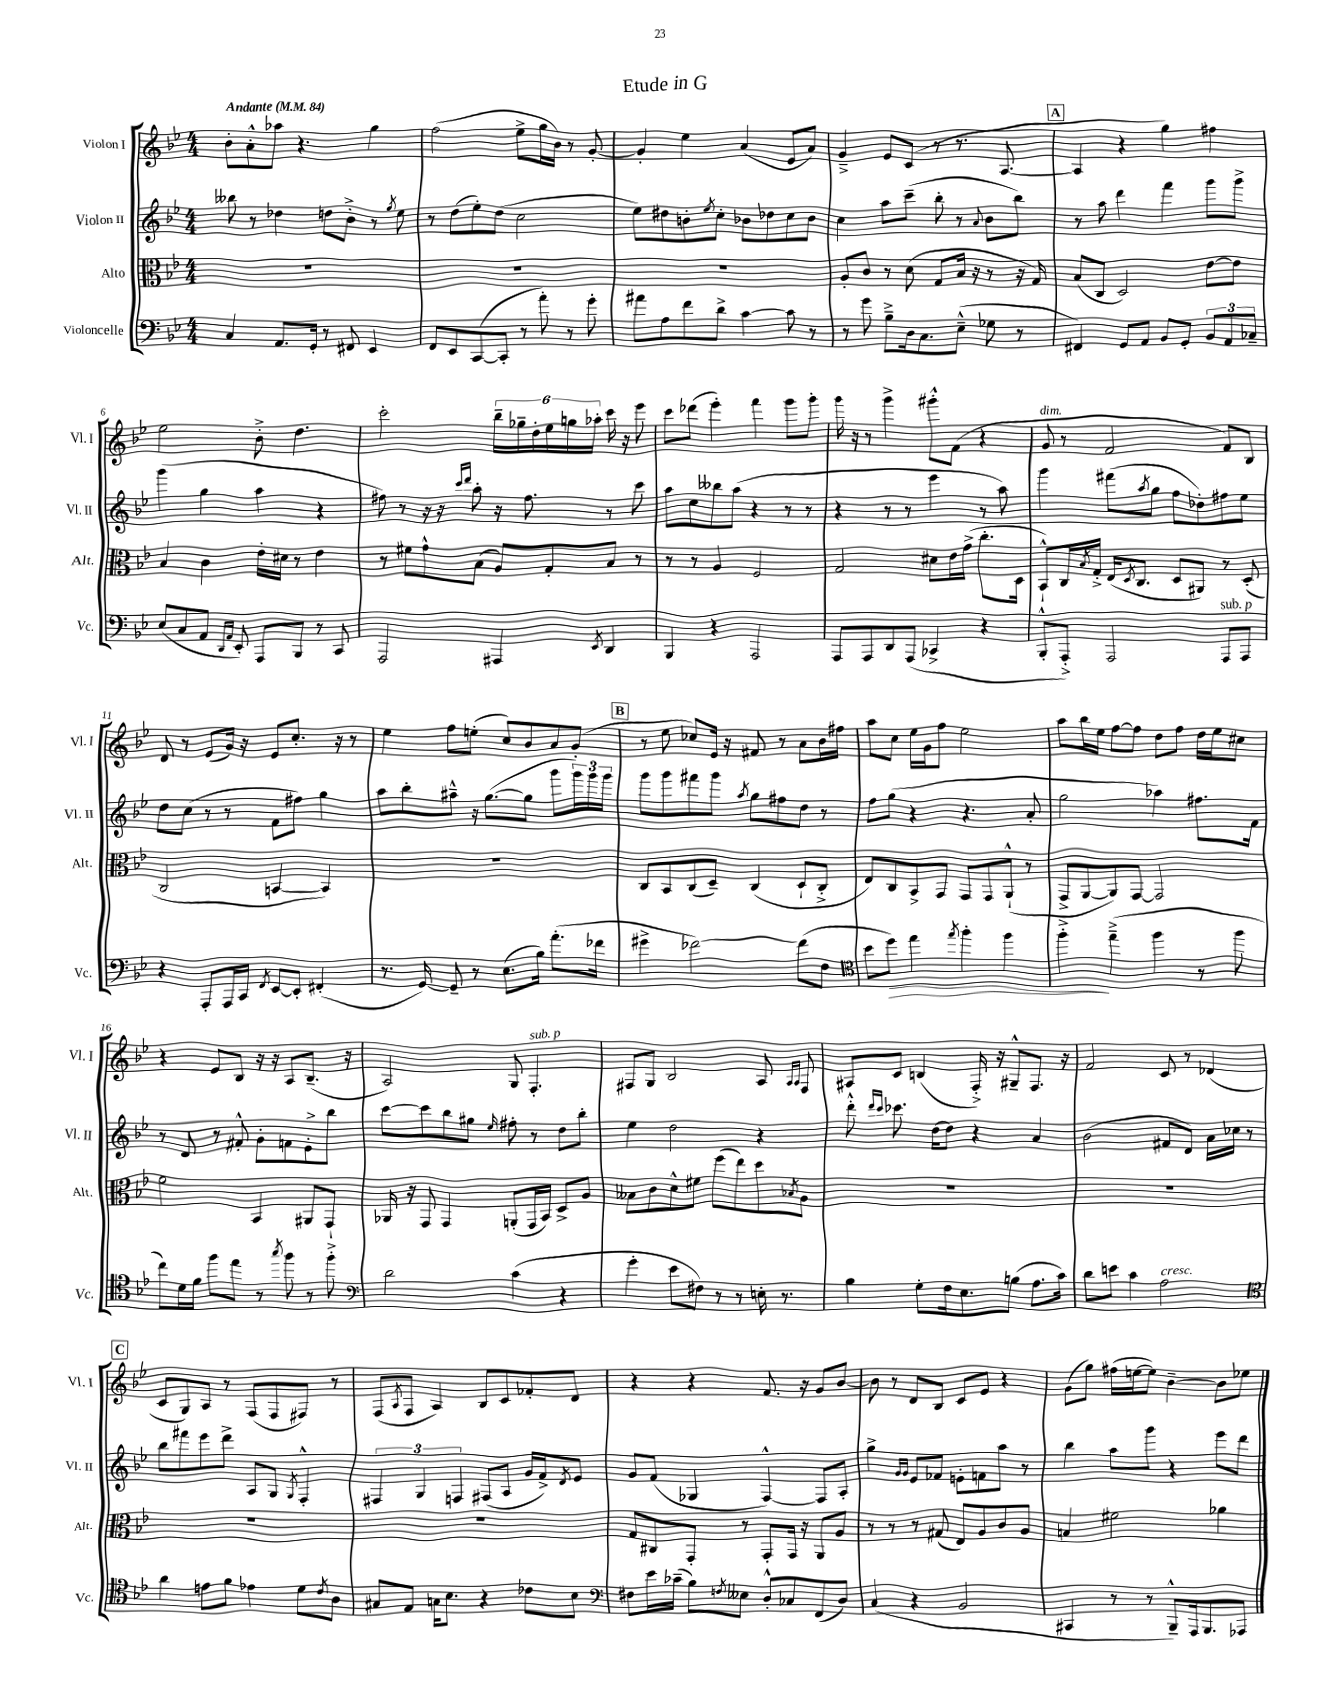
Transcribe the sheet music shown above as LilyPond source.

\header { title = "Etude in G" }
<<
\new StaffGroup <<
\new Staff = "s0" \with { instrumentName = "Violon I" shortInstrumentName = "Vl. I" } {
    \clef treble \key bes \major \numericTimeSignature \time 4/4 \tempo "Andante" 4 = 84
    bes'8-. a'8-.-^ aes''8 r4. g''4 |
    f''2( ees''8-> g''16 bes'16) r8 g'8~-. |
    g'4-. ees''4 a'4( ees'8 a'8) |
    g'4---> ees'8 c'8( r8 r8. a8.~ |
    \mark \markup { \box "A" } a4 r4 g''4) fis''4 |
    ees''2 bes'8-.-> d''4. |
    c'''2-. \tuplet 6/4 { bes''16-- ges''16-- d''16-. ees''16 g''16 aes''16-. } c'''16 r16 ees'''8 |
    c'''8 des'''8( ees'''4-.) f'''4 g'''8 g'''8-. |
    g'''16 r16 r8 g'''4-> gis'''8-.-^ f'8( r4 |
    g'8^\markup { \italic "dim." } r8 f'2 f'8) bes8 |
    d'8 r8 ees'8( g'16) r16 ees'8 c''8.-. r16 r8 |
    ees''4 f''8 e''8-.( c''8) bes'8 a'8 g'8-.( |
    \mark \markup { \box "B" } r8 ees''8 ces''8) ees'16 r16 fis'8 r8 a'8 bes'16 fis''16 |
    a''8 c''8 ees''16 g'16 f''8 ees''2 |
    a''8 bes''16 ees''16 f''8~ f''8 d''8 f''8 d''16 ees''16 cis''8 |
    r4 ees'8 bes8 r16 r16 a8 bes8.--( r16 |
    a2) g8 f4.-.^\markup { \italic "sub. p" } |
    fis8 g8 bes2 a8 \grace { a16 a16 } fis8 |
    ais8 c'8 b4( f16-.->) r16 gis8---^ f8. r16 |
    f'2 c'8 r8 des'4( |
    \mark \markup { \box "C" } c'8 g8) a8 r8 f8( f8 fis8) r8 |
    f8( \acciaccatura { a8 } f8 a4) bes8 c'8 fes'8-. d'8 |
    r4 r4 f'8. r16 g'8 bes'8~ |
    bes'8 r8 d'8 bes8 c'8 ees'8 r4 |
    g'8( g''8) fis''16( e''16~ e''8) bes'4~-- bes'8 ees''8 \bar "|." |
}
\new Staff = "s1" \with { instrumentName = "Violon II" shortInstrumentName = "Vl. II" } {
    \clef treble \key bes \major \numericTimeSignature \time 4/4
    beses''8 r8 des''4 d''8 bes'8-.-> r8 \acciaccatura { g''8 } ees''8 |
    r8 d''8( ees''8-.) d''8( c''2 |
    ees''8) dis''8 b'8-. \acciaccatura { ees''8 } c''8-. bes'8 des''8 c''8 bes'8 |
    c''4 a''8 c'''8--( bes''8-. r8 \appoggiatura { a'8 } bes'8 bes''8) |
    \mark \markup { \box "A" } r8 a''8 d'''4 f'''4 g'''8 g'''8-> |
    g'''4( g''4 a''4 r4 |
    fis''8) r8 r16 r16 \grace { c'''16 d'''16 } a''8-. r16 fis''8. r8 c'''8 |
    a''8 c''8 beses''8 a''8( r4 r8 r8 |
    r4 r8 r8 ees'''4 r8 a''8) |
    g'''4 fis'''8( \acciaccatura { a''8 } g''8 f''8 des''8-.) fis''8 ees''8 |
    d''8 c''8( r8 r8 f'8 fis''8) g''4 |
    a''8 bes''8-. ais''8---^ r16 g''8.~( g''8 g'''8 \tuplet 3/2 { g'''16) g'''16 g'''16 } |
    \mark \markup { \box "B" } g'''8 g'''8 fis'''8 g'''8 \acciaccatura { a''8 } g''8 fis''8 d''8 r8 |
    f''8 g''8( r4 r4. a'8-. |
    g''2 aes''4) fis''8. f'16 |
    r8 d'8 r8 fis'8-.-^ g'8-. f'8 ees'8-.-> bes''8 |
    c'''8~ c'''8 bes''8 gis''8 \grace { ees''16 } fis''8-. r8 d''8 bes''8-. |
    ees''4 d''2 r4 |
    d'''8-.-^ \grace { d'''16 c'''16 } ces'''8. d''16~ d''8 r4 a'4 |
    bes'2( fis'8 d'8) a'16 ces''16 r8 |
    \mark \markup { \box "C" } bes''8 fis'''8 ees'''8 d'''8-> a8 g8 \acciaccatura { g8 } f4-.-^ |
    \tuplet 3/2 { fis4 g4 f4 } fis8( a8 g'16 f'16->) \acciaccatura { d'8 } ees'8 |
    g'8 f'8( ges4 f4~-^) f8 a8-. |
    g''4-> \grace { g'16 g'16 } ees'8 fes'8 e'8-. f'8 a''8 r8 |
    bes''4 a''8 g'''8 r4 ees'''8 d'''8 \bar "|." |
}
\new Staff = "s2" \with { instrumentName = "Alto" shortInstrumentName = "Alt." } {
    \clef alto \key bes \major \numericTimeSignature \time 4/4
    R1 |
    R1 |
    R1 |
    a8-. c'8 r8 d'8( g8 bes16 r16 r8 r16 g16) |
    \mark \markup { \box "A" } bes8( c8 d2) ees'8~ ees'8 |
    bes4 c'4 ees'16-. dis'16 r8 ees'4 |
    r8 fis'8 g'8-^ bes8( a8) g8-. bes8 r8 |
    r8 r8 a4 f2 |
    g2 dis'8 ees'16 g'16->( c''8.-. d16 |
    bes,8-!-^) c16 \acciaccatura { bes8 } g16-.-> ees16( \acciaccatura { d8 } c8. d8 ais,8) r8 d8-.( |
    c2 b,4~ b,4) |
    R1 |
    \mark \markup { \box "B" } c8 bes,8 c8( d8--) c4( d8-! c8-.-> |
    ees8) c8 bes,8-> g,8 g,8 g,8 a,8-!-^( r8 |
    g,8-> a,8~ a,8) g,8~ g,2 |
    f'2 bes,4 ais,8 g,8-! |
    aes,16 r16 g,8 g,4 a,8-.( g,16 bes,16) d8-> a8 |
    beses8 c'8 d'8-^ fis'8 f''8( ees''8) d''8 \acciaccatura { bes8 } a8 |
    R1 |
    R1 |
    \mark \markup { \box "C" } R1 |
    R1 |
    g8 cis8 g,8-. r8 g,8-. g,16 r16 a,8 a8 |
    r8 r8 r8 gis8( ees8) a8 c'8 a8 |
    b4 fis'2 aes'4 \bar "|." |
}
\new Staff = "s3" \with { instrumentName = "Violoncelle" shortInstrumentName = "Vc." } {
    \clef bass \key bes \major \numericTimeSignature \time 4/4
    c4 a,8. g,16-. r8 fis,8 ees,4 |
    f,8 ees,8 c,8~( c,8-. r8 a'8-.) r8 g'8-. |
    ais'8 a8 f'8 d'8-> c'4~ c'8 r8 |
    r8 g'8 bes8---> d16 c8. ees8---^( ges8 r8 |
    \mark \markup { \box "A" } fis,4) g,8 a,8 bes,8 g,8-. \tuplet 3/2 { bes,8 a,8 ces8-- } |
    ees8( c8 a,8 \grace { d,16 a,16 } ees,8-.) a,,8 bes,,8 r8 c,8 |
    a,,2 ais,,4 \acciaccatura { ees,8 } d,4 |
    bes,,4 r4 a,,2 |
    a,,8 a,,8 d,8 a,,8( ces,4-> r4 |
    bes,,8-.-^ a,,8-.->) a,,2 a,,8^\markup { \italic "sub. p" } a,,8 |
    r4 a,,8-. a,,16 c,16 \acciaccatura { f,8 } ees,8~ ees,8-. fis,4-.( |
    r8. g,16~) g,8-- r8 ees8.( bes16) a'8.-.( fes'16 |
    \mark \markup { \box "B" } gis'4-> fes'2~) fes'8( f8 |
    \clef tenor bes'8 d''8\>) ees''4 \acciaccatura { ees''8 } f''4-. f''4 |
    f''4-.->\! ees''4--->( f''4 r8 f''8 |
    c''8) d'16 f'16 f''8 ees''8 r8 \acciaccatura { g''8 } f''8 r8 f''8-.-> |
    \clef bass d'2 c'4( r4 |
    g'4-. ees'8 fis8) r8 r8 e16-. r8. |
    bes4 g8-. f16 ees8. b8( a8. c'16) |
    d'8 e'8 c'4 a2^\markup { \italic "cresc." } |
    \mark \markup { \box "C" } \clef tenor a'4 e'8 f'8 ees'4 d'8 \acciaccatura { c'8 } a8 |
    gis8 ees8 g16 bes8. r4 ces'8 bes8 |
    \clef bass fis8 ees'16 ces'16--( bes8) \acciaccatura { f8 } eeses8 d8-.-^ ces8 f,8( d8) |
    c4( r4 bes,2 |
    cis,4 r8 r8 bes,,8---^) a,,16 bes,,8. aes,,8 \bar "|." |
}
>>
>>
